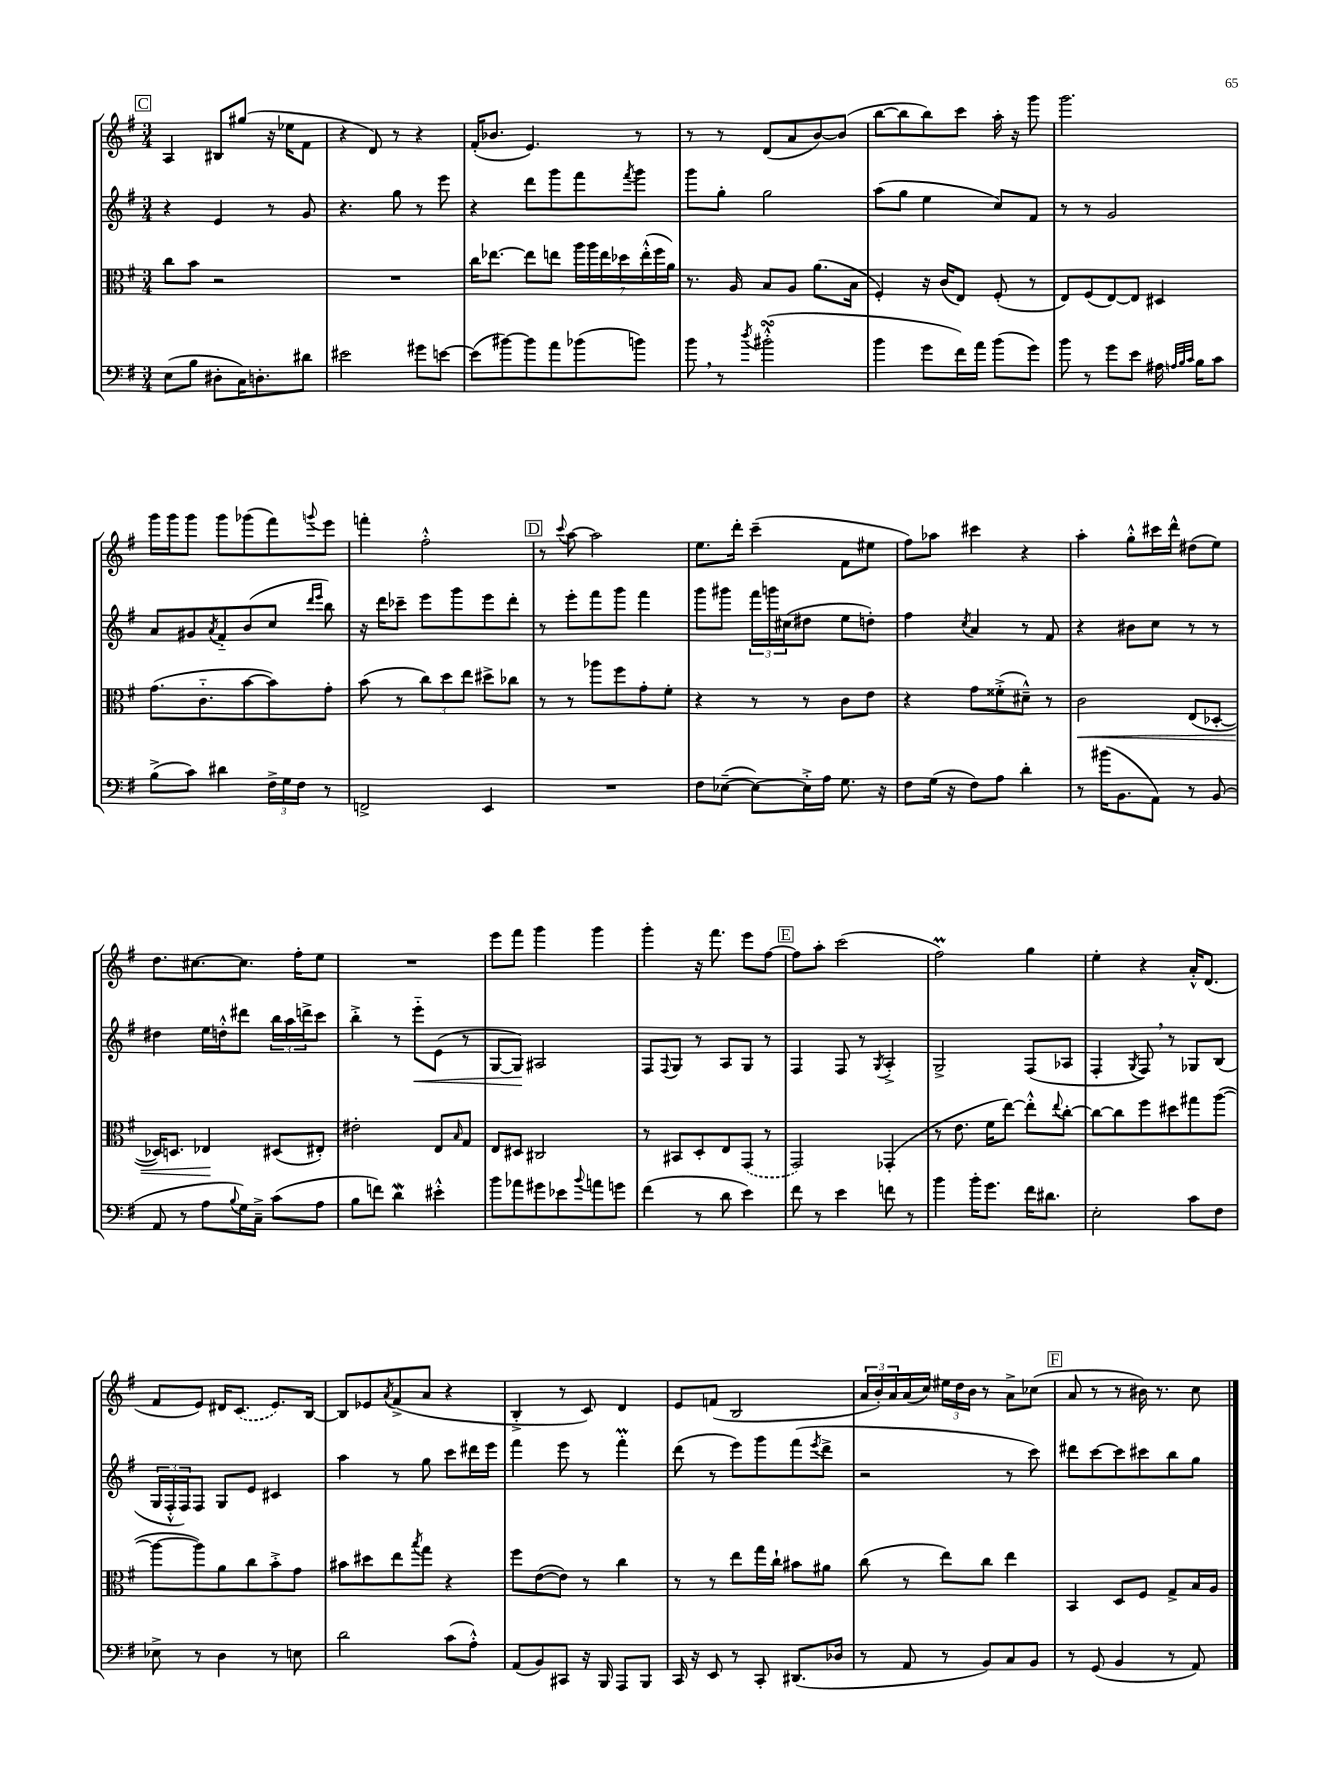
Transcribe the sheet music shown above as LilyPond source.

<<
\new StaffGroup <<
\new Staff = "s0" {
    \clef treble \key g \major \numericTimeSignature \time 3/4
    \mark \markup { \box "C" } a4 bis8 gis''8( r16 ees''16 fis'8 |
    r4 d'8) r8 r4 |
    fis'16-.( bes'8. e'4.) r8 |
    r8 r8 d'8( a'8 b'8~) b'8( |
    b''8~ b''8 b''8) c'''8 a''16-. r16 g'''8 |
    g'''2. |
    g'''16 g'''16 g'''8 g'''8 ges'''8( fis'''8) \appoggiatura { g'''8 } e'''8 |
    f'''4-. fis''2-.-^ |
    \mark \markup { \box "D" } r8 \appoggiatura { c'''8 } a''8~ a''2 |
    e''8. d'''16-. c'''4--( fis'8 eis''8 |
    fis''8) aes''8 cis'''4 r4 |
    a''4-. g''8-.-^ cis'''16 d'''16-^ dis''8( e''8) |
    d''8. cis''8.~ cis''8. fis''16-. e''8 |
    R2. |
    e'''8 fis'''8 g'''4 g'''4 |
    g'''4-. r16 fis'''8. e'''8 fis''8~ |
    \mark \markup { \box "E" } fis''8 a''8-. c'''2( |
    fis''2\prall) g''4 |
    e''4-. r4 a'16-.-^ d'8.( |
    fis'8 e'8) dis'16 \once \slurDashed c'8.( e'8.) b16~ |
    b8 ees'8 \acciaccatura { a'8 } fis'8->( a'8 r4 |
    b4-.-> r8 c'8) d'4 |
    e'8 f'8( b2 |
    \tuplet 3/2 { a'16 b'16-.) a'16 } a'16( c''16) \tuplet 3/2 { eis''16 d''16 b'16 } r8 a'8-> ces''8( |
    \mark \markup { \box "F" } a'8 r8 r8 bis'16) r8. c''8 \bar "|." |
}
\new Staff = "s1" {
    \clef treble \key g \major \numericTimeSignature \time 3/4
    \mark \markup { \box "C" } r4 e'4 r8 g'8 |
    r4. g''8 r8 e'''8 |
    r4 d'''8 g'''8 fis'''8 \acciaccatura { fis'''8 } g'''8 |
    g'''8 g''8-. g''2 |
    a''8( g''8 e''4 c''8) fis'8 |
    r8 r8 g'2 |
    a'8 gis'8 \acciaccatura { a'8 } fis'8-_ b'8( c''8 \grace { d'''16 e'''16 } b''8) |
    r16 d'''16 ces'''8-- e'''8 g'''8 e'''8 d'''8-. |
    \mark \markup { \box "D" } r8 e'''8-. fis'''8 g'''8 fis'''4 |
    g'''8 gis'''8 \tuplet 3/2 { fis'''16 g'''16 cis''16( } dis''8 e''8 d''8-.) |
    fis''4 \acciaccatura { c''8 } a'4 r8 fis'8 |
    r4 bis'8 c''8 r8 r8 |
    dis''4 e''16 d''16-.-^ dis'''8 \tuplet 3/2 { b''16 a''16 d'''16-> } c'''8 |
    b''4-.-> r8 e'''8-_\< e'8( r8 |
    g8~ g8\!) ais2 |
    fis8 \appoggiatura { fis8 } g8 r8 a8 g8 r8 |
    \mark \markup { \box "E" } fis4 fis8 r8 \acciaccatura { g8 } a4-.-> |
    g2-> fis8( aes8 |
    fis4-. \acciaccatura { g8 } fis8) \breathe r8 ges8 b8( |
    \tuplet 3/2 { g16 fis16-.-^ fis16) } fis8 g8 e'8 cis'4 |
    a''4 r8 g''8 c'''8 dis'''16 e'''16 |
    fis'''4 e'''8 r8 fis'''4-.\prall |
    d'''8( r8 e'''8) g'''8 fis'''8( \acciaccatura { e'''8 } d'''8-> |
    r2 r8 c'''8) |
    \mark \markup { \box "F" } dis'''8 c'''8~ c'''8 cis'''8 b''8 g''8 \bar "|." |
}
\new Staff = "s2" {
    \clef alto \key g \major \numericTimeSignature \time 3/4
    \mark \markup { \box "C" } c''8 b'8 r2 |
    R2. |
    c''16 ees''8.~ ees''8 e''8 \tuplet 7/4 { a''16 a''16 e''16 des''16 e''16-.-^( fis''16 a'16) } |
    r8. a16 b8 a8 a'8.( b16 |
    fis4-.) r16 c'16( e8) fis8-.( r8 |
    e8) fis8( e8~) e8 dis4 |
    g'8.( c'8.-_ b'8~ b'8) g'8-. |
    b'8( r8 \tuplet 3/2 { c''8) d''8 e''8 } dis''8-> ces''8 |
    \mark \markup { \box "D" } r8 r8 aes''8 fis''8 g'8-. fis'8-. |
    r4 r8 r8 c'8 e'8 |
    r4 g'8 fisis'8-.->( dis'8---^) r8 |
    c'2\< e8( des8~-. |
    des16) d8. ees4\! dis8( eis8-.) |
    eis'2-. e8 \grace { b16 } g8 |
    e8 dis8 cis2 |
    r8 bis,8 d8-. e8 \once \slurDashed g,8( r8 |
    \mark \markup { \box "E" } g,2) ges,4-.( |
    r8 e'8. fis'16 e''8~) e''8-.-^ \appoggiatura { e''8 } c''8~-. |
    c''8~ c''8 fis''8 dis''8 gis''8 a''8~( |
    a''8~ a''8) a'8 c''8 b'8-.-> g'8 |
    bis'8 dis''8 e''8 \acciaccatura { b''8 } g''8 r4 |
    fis''8 e'8~( e'8) r8 c''4 |
    r8 r8 e''8 g''16 c''16-! bis'8 ais'8 |
    c''8( r8 e''8) c''8 e''4 |
    \mark \markup { \box "F" } b,4 d8 fis8 g8-> b16 a16 \bar "|." |
}
\new Staff = "s3" {
    \clef bass \key g \major \numericTimeSignature \time 3/4
    \mark \markup { \box "C" } e8( b8 dis8-. c16) d8.-. dis'8 |
    eis'2 gis'8 e'8~ |
    e'8( bis'8~) bis'8 a'8 bes'8( b'8) |
    b'8 \breathe r8 \acciaccatura { d''8 } bis'2-.-^\turn( |
    b'4 g'8 fis'16) a'16 b'8( g'8) |
    b'8 r8 g'8 e'8 ais16 \grace { a32 b32 c'32 } b16 c'8 |
    b8->( c'8) dis'4 \tuplet 3/2 { fis16-> g16 fis16 } r8 |
    f,2-> e,4 |
    \mark \markup { \box "D" } R2. |
    fis8 ees8~--( ees8~) ees16-.-> a16 g8. r16 |
    fis8 g16( r16 fis8) a8 d'4-. |
    r8 bis'16( b,8. a,8) r8 b,8( |
    a,8 r8 a8 \appoggiatura { b8 } g16) c16---> c'8( a8 |
    b8 f'8) d'4\mordent eis'4-.-^ |
    b'8 aes'8 gis'8 ees'8 \appoggiatura { b'8 } a'8 g'8 |
    fis'4( r8 d'8 e'4) |
    \mark \markup { \box "E" } fis'8 r8 e'4 f'8 r8 |
    b'4 b'16-. g'8. fis'16 dis'8. |
    e2-. c'8 fis8 |
    ees8-> r8 d4 r8 e8 |
    d'2 c'8( a8-.-^) |
    a,8( b,8) cis,8 r16 b,,16 a,,8 b,,8 |
    c,16 r16 e,8 r8 c,8-. dis,8.( des16 |
    r8 a,8 r8 b,8) c8 b,8 |
    \mark \markup { \box "F" } r8 g,8( b,4 r8 a,8) \bar "|." |
}
>>
>>
\layout { \context { \Score \remove "Bar_number_engraver" } }
